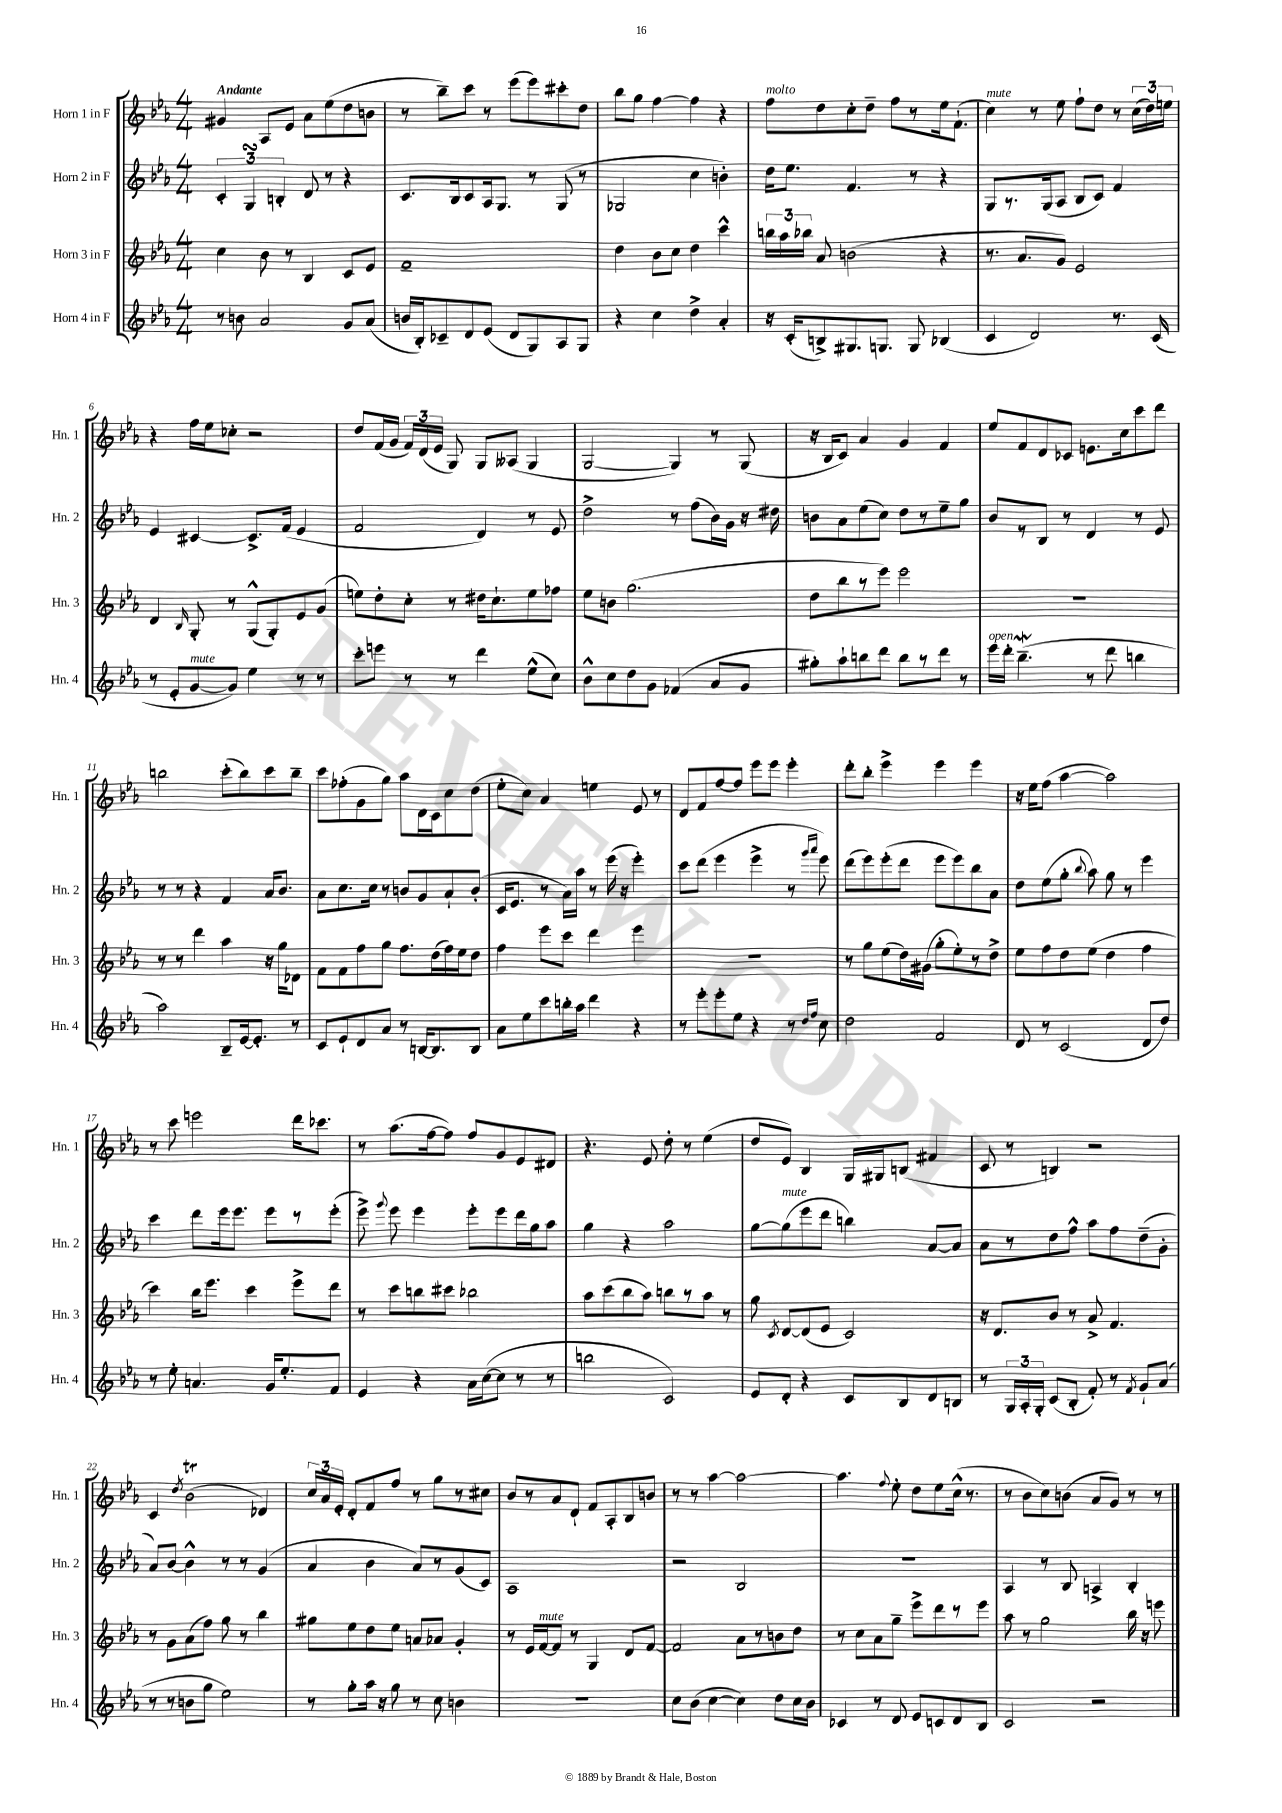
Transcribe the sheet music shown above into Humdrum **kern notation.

**kern	**kern	**kern	**kern
*staff4	*staff3	*staff2	*staff1
*clefG2	*clefG2	*clefG2	*clefG2
*k[b-e-a-]	*k[b-e-a-]	*k[b-e-a-]	*k[b-e-a-]
*M4/4	*M4/4	*M4/4	*M4/4
8r	4cc\	6c'/	4g#/
8b\	.	.	.
.	.	6G/	.
2a-/	8b-\	.	8A-/L
.	.	6B'/	.
.	8r	.	8e-/J
.	4B-/	8d/	8a-\L
.	.	8r	(8ee-\
8g/L	8c/L	4r	8dd\
(8a-/J	8e-/J	.	8b\J
=	=	=	=
16b/LL	1f~	8.c/L	8r
16B-'/J)	.	.	.
8c-~/	.	.	8bb-~\L)
.	.	16B-/k	.
8d/	.	8c/	8ccc\J
(8e-/J	.	16A-/k	8r
.	.	8.G/J	.
8d/L	.	.	(8eee-\L
8G/)	.	8r	8eee-\)
8A-/	.	(8G/	8ccc#'\
8G/J	.	8r	8dd\J
=	=	=	=
4r	4dd\	2G-/	8bb-\L
.	.	.	8gg\J
4cc\	8b-\L	.	[4ff\
.	8cc\J	.	.
4dd^\	4dd\	4cc\	4ff\]
4a-'/	4ccc^^\	4b'\)	4r
=	=	=	=
16r	24bb\LL	16dd\LK	8ff\L
.	24aa-\	.	.
(16c'/LK	.	8.ee-\J	.
.	24bb-\JJ	.	.
8B^/)	8a-/	.	8dd\
8.G#/	(2b\	4.f/	8cc'\
.	.	.	8dd~\J
8.G/J	.	.	.
.	.	.	8ff\L
8G/	.	8r	8r
(4B-/	4r	4r	16ee-\k
.	.	.	(8.f`\J
=	=	=	=
4c/	8.r	8G/L	4cc\)
.	.	8.r	.
.	8.a-/L	.	.
2d/)	.	.	8r
.	.	(16G/k	.
.	8g/J)	8A-/J	8ee-\
.	2e-/	8B-/L	8ff`\L
.	.	8c/J)	8dd\J
8.r	.	4f/	8r
.	.	.	(24cc\LL
.	.	.	24dd\)
(16c/	.	.	.
.	.	.	24ee\JJ
=	=	=	=
8r	4d/	4e-/	4r
8e-'/L	.	.	.
.	16qqB-/	.	.
[8g/	8G'/	[4c#/	16ff\LL
.	.	.	16ee-\J
8g/]J)	8r	.	8cc-'\J
4ee-\	(8G^^/L	8.c#^/]L	2r
.	8G'/)	.	.
.	.	(16f/Jk	.
8r	8e-/	4e-/	.
8r	(8g/J	.	.
=	=	=	=
8ccc'\L	8ee\L)	2f/	8dd/L
8eee\J	8dd'\	.	(16f/L
.	.	.	16g/JJ
8r	8cc'\J	.	24f/LL)
.	.	.	(24d/
.	.	.	24e-/JJ
8r	8r	.	8G/)
4ddd\	16dd#\LK	4d/)	8G/L
.	8.cc`\	.	.
.	.	.	(8A--/J
(8ee-^^\L	8ee\	8r	4G/
8cc\J)	8ff-\J	8e-/	.
=	=	=	=
8b-^^\L	8ee-\L	2dd^\	[2G/
8cc\	8b\J	.	.
8dd\	(2.gg\	.	.
8g\J	.	.	.
(4f-/	.	8r	4G/])
.	.	(8ff\L	.
8a-/L	.	16b-\L)	8r
.	.	16g\JJ	.
8g/J	.	16r	(8G/
.	.	16dd#\	.
=	=	=	=
8gg#'\L)	8dd\L	8b\L	16r
.	.	.	16B-/LK
8aa-`\	8bb-\	8a-\	8c/J)
8bb\	8r	(8ee-\	4a-/
8ddd\J	8eee-\J)	8cc\J)	.
8bb\L	2eee-\	8dd\L	4g/
8r	.	8r	.
8ddd\J	.	8ee-~\	4f/
8r	.	8gg\J	.
=	=	=	=
16eee-\LL	1r	8b-/L	8ee-/L
16ddd'\JJ	.	.	.
(4.bb-~\	.	8r	8f/
.	.	8B-/J	8d/
.	.	8r	8c-/J
8r	.	4d/	8.e\L
8ddd\	.	.	.
.	.	.	16cc\k
4bb\	.	8r	8ccc\
.	.	8e-/	8ddd\J
=	=	=	=
2aa-\)	8r	8r	2bb\
.	8r	8r	.
.	4ddd\	4r	.
8B-~/L	4aa-\	4f/	(8ccc'\L
[16e-/k	.	.	8bb\)
8.e-'/]J	.	.	.
.	16r	16a-/LK	8ccc\
.	16gg\LK	8.b-/J	.
8r	8d-\J	.	8bb~\J
=	=	=	=
8c/L	8f\L	8a-\L	8ccc\L
8e-`/	8f\	8.cc\	(8ff-'\
8d/	8ff\	.	8g\
.	.	16cc\Jk	.
8a-/J	8gg\J	8r	8gg\J)
8r	8.ff\L	8b/L	8aa-\L
[16B/LK	.	8g/	16d\L
8.B/]	(16dd\L	.	16c\J
.	16ff\)	8a-`/	8cc\
.	16ee-\J	.	.
8B/J	8dd\J	(8b'/J	(8dd\J
=	=	=	=
8a-\L	4ff\	16c/LK	8ee-'\L
.	.	8.e-/J	.
8ee-\	.	.	8cc\J)
8ccc\	8eee-\L	8r	4a-/
16bb'\L	8ccc\J	16a-\LL)	.
16aa-\JJ	.	16aa-\JJ	.
4ddd\	4ddd\	8r	4ee\
.	.	(16eee-\	.
.	.	16r	.
4r	4eee-\	4eee-'\)	8e-/
.	.	.	8r
=	=	=	=
8r	1r	8ccc\L	8d/L
8eee-'\L	.	(8ddd\J	8f/
8eee-'\	.	4eee-\	[8ff/
8ee-\J	.	.	8ff/]J
4r	.	4eee-^\	8eee-\L
.	.	.	8eee-\J
8r	.	8r	4eee-'\
16qqdd/LL	.	16qqggg/LL	.
16qqff/JJ	.	16qqaaa-/JJ	.
8cc\	.	8eee-\)	.
=	=	=	=
2dd\	8r	(8ddd\L	8ddd'\L
.	8gg\L	8eee-\)	8bb-'\J
.	(8ee-\	(8eee-'\	4eee-^\
.	16dd\L)	8ddd\J	.
.	(16g#\JJ	.	.
2f/	8gg'\L	8eee-\L	4eee-\
.	8ee-'\)	8eee-\)	.
.	8r	8bb-\	4eee-\
.	8dd^\J	8a-\J	.
=	=	=	=
8d/	8ee-\L	8dd\L	16r
.	.	.	16ee-\LK
8r	8ff\	(8ee-\	(8ff\J
(2c/	8dd\	8gg'\J	[4aa-\
.	.	8qqbb-/	.
.	(8ee-\J	8aa-\)	.
.	4dd\	8gg\	2aa-\])
.	.	8r	.
8d/L	4ff\	4eee-\	.
8dd/J)	.	.	.
=	=	=	=
8r	4ccc\)	4ccc\	8r
8ee-'\	.	.	8ccc\
4.a/	16bb-\LK	8ddd\L	2eee\
.	8.eee-\J	.	.
.	.	16eee-\k	.
.	.	8.eee-\J	.
.	4ccc\	.	.
16g/LK	.	8eee-\L	.
8.ee-'/	.	.	.
.	8eee-^\L	8r	16ddd\LK
.	.	.	8.ccc-\J
8f/J	8ddd\J	(8eee-'\J	.
=	=	=	=
4e-/	8r	8eee-^\)	8r
.	.	8qqggg/	.
.	8ccc\L	8eee-\	(8.aa-\L
4r	8bb\	4eee-\	.
.	.	.	[16ff\k
.	8ccc#\J	.	8ff\]J)
16a-\LL	2bb-\	8eee-'\L	8ff/L
([16cc\J	.	.	.
8cc\]J	.	8eee-\	8g/
8r	.	16ddd\L	8e-/
.	.	16gg\J	.
8r	.	8aa-\J	8d#/J
=	=	=	=
2bb\	8aa-\L	4gg\	4.r
.	(8ccc\	.	.
.	8bb-\	4r	.
.	8aa-\J)	.	8e-/
2c/)	8bb\L	2aa-\	8dd'\
.	8r	.	8r
.	8aa-\J	.	(4ee-\
.	8r	.	.
=	=	=	=
8e-/L	8gg\	[8gg\L	8dd/L
.	8qc/	.	.
8d'/J	[8d/L	(8gg\]	8e-/J)
4r	(8d/]	8eee-\	4B-/
.	8e-/J	8ddd\J	.
8c/L	2c/)	4bb\)	16G/LL
.	.	.	16G#/J
8B-/	.	.	(8B/J
8d/	.	[8a-/L	4f#/
8B/J	.	8a-/]J	.
=	=	=	=
8r	16r	8a-\L	8c/
.	8.d/L	.	.
24G/LL	.	8r	8r
24A-'/	.	.	.
24G'/JJ	.	.	.
(8c/L	8b-/J	8dd\	4B/)
8B-'/J	8r	8ff^^\J	.
8f'/)	8a-^/	8aa-\L	2r
8r	4.f/	8ff\	.
8qf/	.	.	.
8g`/L	.	(8dd~\	.
(8a-/J	.	8g'\J	.
=	=	=	=
8r	8r	8a-/L)	4c/
8r	8g\L	[8b-/J	.
.	.	.	8qdd/
8b\L	(8a-\	4b-^^\]	(2b-\
8gg\J	8ff\J)	.	.
2ee-\)	8gg\	8r	.
.	8r	8r	.
.	4bb-\	(4g/	4d-/)
=	=	=	=
8r	8gg#\L	4a-/	24cc/LL
.	.	.	24a-/
.	.	.	24e-'/JJ
8gg'\L	8ee-\	.	8d'/L
16aa-\Jk	8dd\	4b-\	8f/
16r	.	.	.
8gg\	8ee-\J	.	8ff/J
8r	8a/L	8a-/L)	8r
8cc\	8a-/J	8r	8gg\L
4b\	4g'/	(8g/	8r
.	.	8c/J)	8cc#\J
=	=	=	=
1r	8r	1A-	8b-/L
.	16e-/LL	.	8r
.	[16f/J	.	.
.	8f/]J	.	8a-/
.	8r	.	8d`/J
.	4G/	.	8f/L
.	.	.	8A-'/
.	8d/L	.	8B-/
.	[8f/J	.	8b/J
=	=	=	=
8cc\L	2f/]	2r	8r
(8b-\J	.	.	8r
[4cc\	.	.	[4aa-\
4cc\])	8a-\L	2B-/	2aa-\_
.	8r	.	.
8dd\L	8b\	.	.
16cc\L	8dd\J	.	.
16b-\JJ	.	.	.
=	=	=	=
4c-/	8r	1r	4.aa-\]
.	8cc\L	.	.
8r	8a-\	.	.
.	.	.	8qqff/
8d/	8gg~\J	.	8ee-'\
8e-/L	8eee-^\L	.	8dd\L
8c/	8ddd\	.	8ee-\
8d/	8r	.	(16cc^^\Jk
.	.	.	8.r
8B-/J	8eee-\J	.	.
=	=	=	=
2c/	8aa-\	4A-/	8r
.	8r	.	8b-\L
.	2gg\	8r	8cc\)
.	.	8B-/	(8b\J
2r	.	4A^/	8a-/L
.	.	.	8g/J)
.	16bb-\	4B-'/	8r
.	16r	.	.
.	8eee\	.	8r
==	==	==	==
*-	*-	*-	*-
